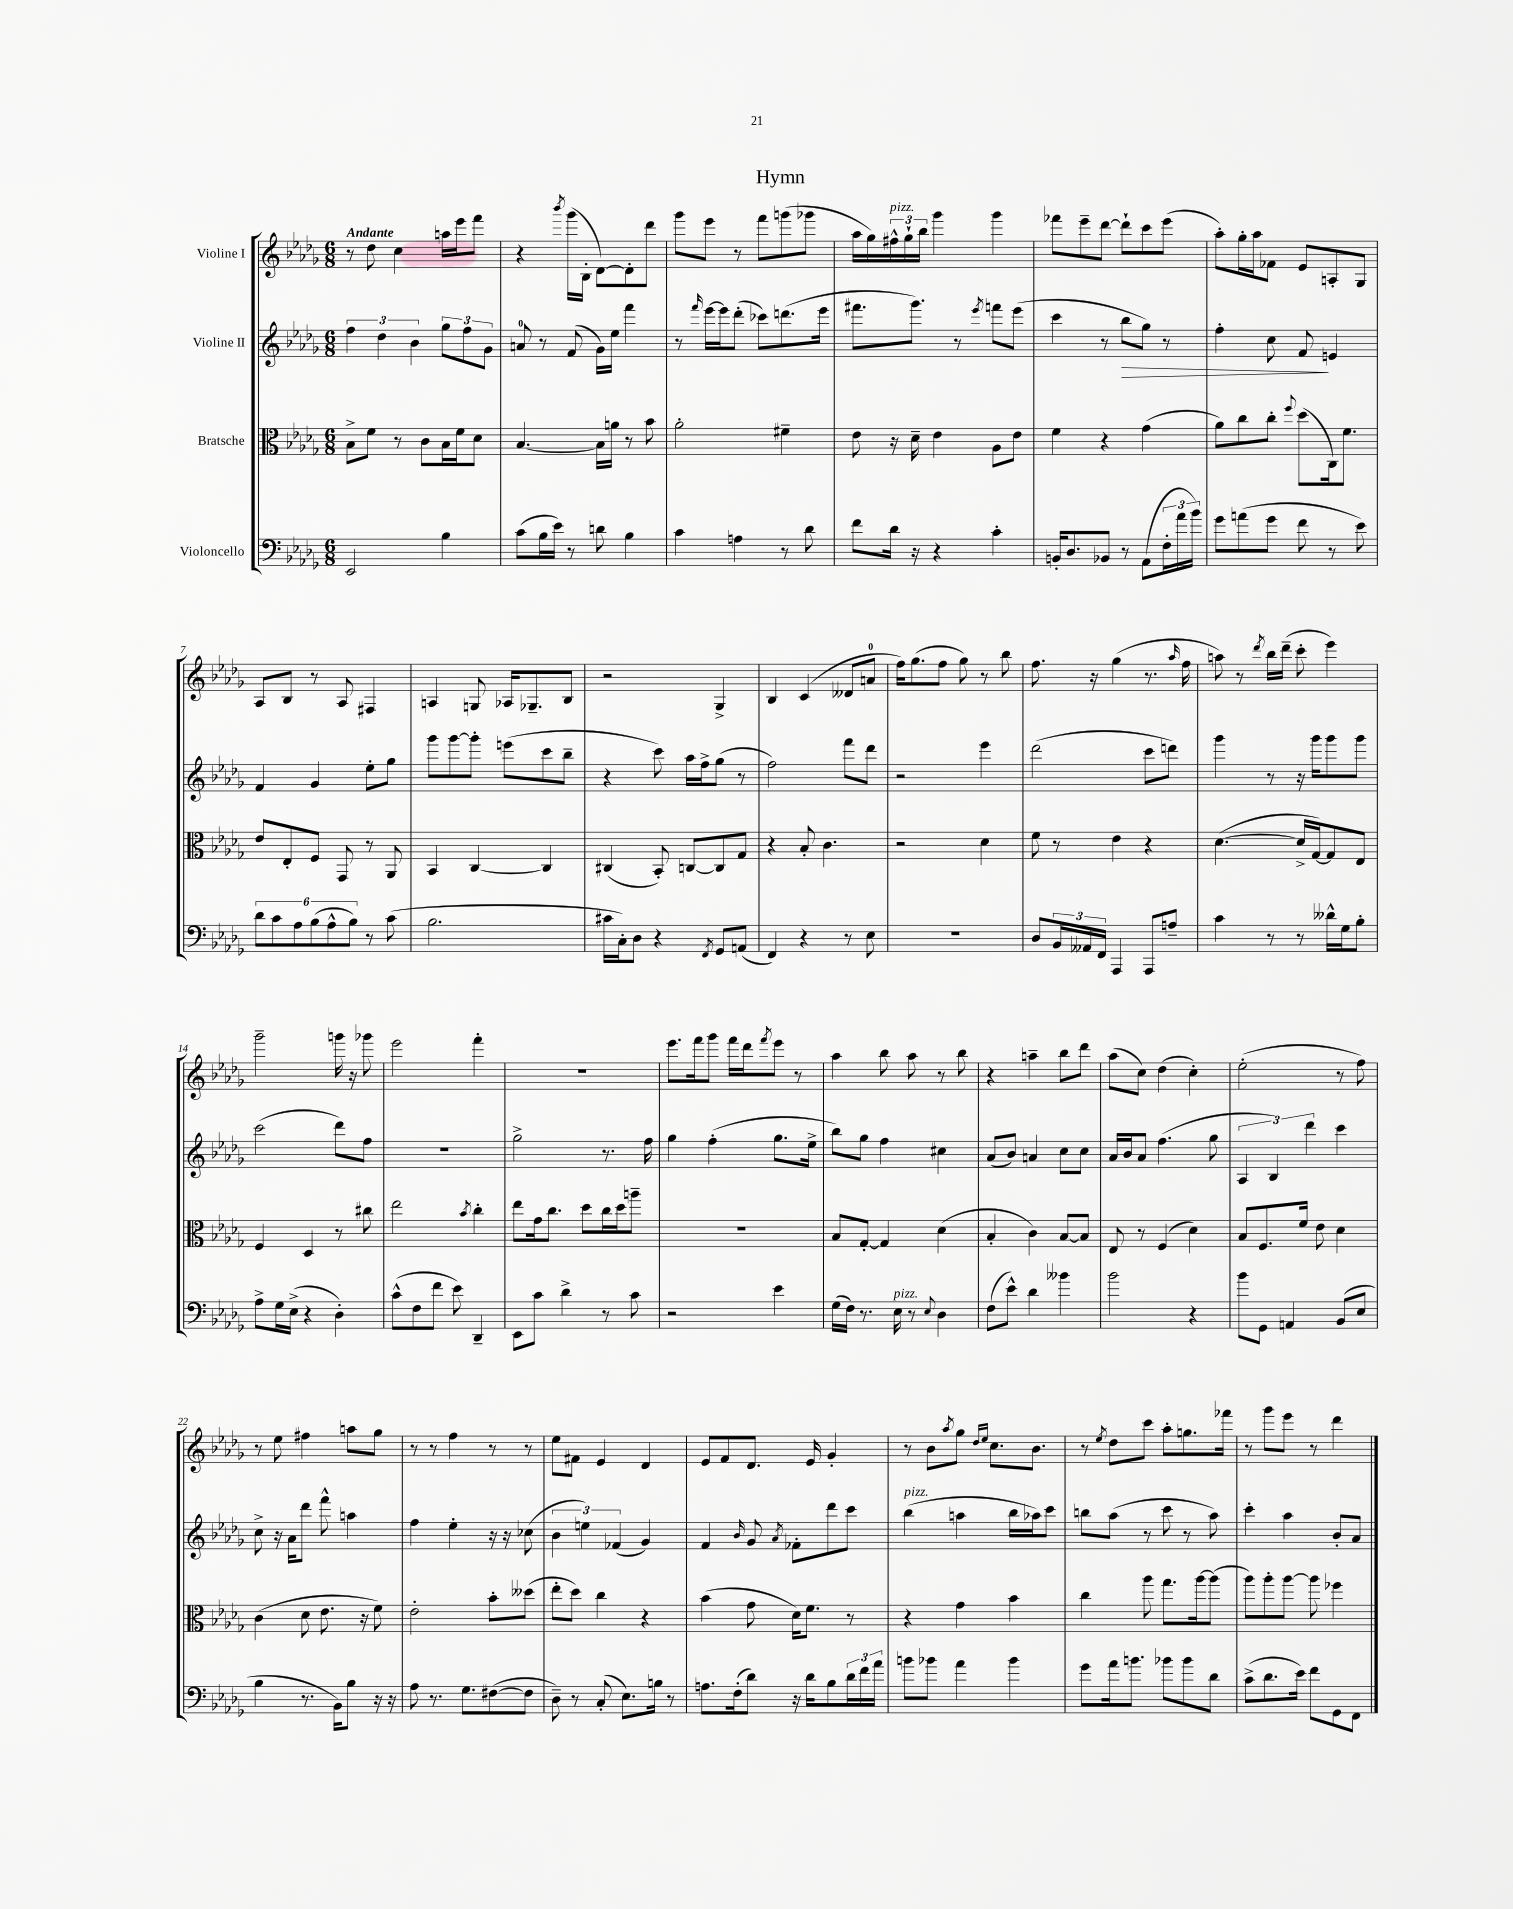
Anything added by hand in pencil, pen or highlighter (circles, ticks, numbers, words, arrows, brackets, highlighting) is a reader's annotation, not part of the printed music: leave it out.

**kern	**kern	**kern	**dynam	**kern
*part4	*part3	*part2	*part2	*part1
*staff4	*staff3	*staff2	*staff2	*staff1
*I"Violoncello	*I"Bratsche	*I"Violine II	*	*I"Violine I
*clefF4	*clefC3	*clefG2	*	*clefG2
*k[b-e-a-d-g-]	*k[b-e-a-d-g-]	*k[b-e-a-d-g-]	*	*k[b-e-a-d-g-]
*M6/8	*M6/8	*M6/8	*	*M6/8
=1	=1	=1	=1	=1
!	!	!	!	!LO:TX:a:B:t=Andante
2EE-/	8B-^\L	6ff\	.	8r
.	8f\J	.	.	8dd-\
.	.	6dd-\	.	.
.	8r	.	.	4cc\
.	.	6b-\	.	.
.	8c\L	.	.	.
4B-\	16B-\L	12gg-\L	.	16aan\LL
.	16f\J	.	.	16eee-\J
.	.	12ff\	.	.
.	8d-\J	.	.	8fff\J
.	.	12g-\J	.	.
=2	=2	=2	=2	=2
(8c\L	[4.B-/	8an/	.	4r
16B-\L	.	8r	.	.
16e-\JJ)	.	.	.	.
.	.	.	.	8qbbb-/
8r	.	(8f/	.	(16ggg-\LL
.	.	.	.	16B-'\JJ
8dn\	16B-\LL]	16g-\LL)	.	[8d-\L)
.	16an\JJ	16ee-\JJ	.	.
4B-\	8r	4fff\	.	8d-'\]
.	8b-\	.	.	8ddd-\J
=3	=3	=3	=3	=3
4c\	2a-'\	8r	.	8ggg-\L
.	.	16qqfff/	.	.
.	.	[16eee-\LL	.	8eee-\J
.	.	16eee-\J]	.	.
4An\	.	(8ddd-'\J	.	8r
.	.	8ccc-X\L)	.	8fff\L
8r	4f#X~\	(8.dddn\	.	(8gggn\
8d-\	.	.	.	8ggg-X\J
.	.	16eee-\Jk	.	.
=4	=4	=4	=4	=4
8f\L	8e-\	8.fff#X\L	.	16aa-\LL
.	.	.	.	16gg-\)
!	!	!	!	!LO:TX:a:i:t=pizz.
16d-\Jk	16r	.	.	24ff#X^^\
.	.	.	.	24gg-`\
16r	16d-~\	8.ggg-\J)	.	.
.	.	.	.	24bb-\JJ
4r	4e-\	.	.	4ggg-\
.	.	8r	.	.
.	.	8qeee-/	.	.
4c'\	8A-\L	8fffn\L	.	4ggg-\
.	8e-\J	(8eee-\J	.	.
=5	=5	=5	=5	=5
16BBn'/KL	4f\	4ccc\	.	8fff-X\L
8.D-/	.	.	.	.
.	.	.	.	8eee-~\
8BB-X/J	4r	8r	.	[8ddd-\J
!	!	!	!LO:HP:b	!
8r	.	8bb-\L	>	8ddd-`\L]
(8AA-\L	(4g-\	8gg-\J)	.	8ccc\
24F'\L	.	8r	.	(8eee-\J
24a-\	.	.	.	.
24b-\JJ)	.	.	.	.
=6	=6	=6	=6	=6
8g-\L	8a-\L)	4ff'\	.	8aa-'\L)
(8an\	8cc\	.	.	16gg-'\L
.	.	.	.	16aa-\J
8g-\J	8cc'\J	8cc\	.	8f-X\J
.	8qqff/	.	.	.
8f\	(8dd-\L	8f/	.	8e-/L
8r	16C\k)	4en/	]	8An'/
.	8.f\J	.	.	.
8e-\)	.	.	.	8G-/J
!!LO:LB:g=z
=7	=7	=7	=7	=7
12d-\L	8e-/L	4f/	.	8A-/L
12c\	.	.	.	.
.	8E-'/	.	.	8B-/J
12A-\	.	.	.	.
(12B-\	8F/J	4g-/	.	8r
12A-^^\	.	.	.	.
.	8GG-/	.	.	8A-/
12B-\J)	.	.	.	.
8r	8r	8ee-'\L	.	4F#X/
(8c\	8AA-/	8gg-\J	.	.
=8	=8	=8	=8	=8
2.B-\	4BB-/	8ggg-\L	.	4An/
.	.	[8ggg-\	.	.
.	[4C/	8ggg-'\J]	.	8Gn/
.	.	(8eeen\L	.	16A-X/KL
.	.	.	.	8.G-X~/
.	4C/]	8ccc\	.	.
.	.	8bb-~\J	.	8B-/J
=9	=9	=9	=9	=9
16c#X\LL	(4C#X/	4r	.	2r
16C'\J)	.	.	.	.
8D-\J	.	.	.	.
4r	8BB-'/)	8ccc\)	.	.
.	[8Cn/L	16aa-\LL	.	.
.	.	16ff^\J	.	.
8qFF/	.	.	.	.
8GG-/L	8C/]	(8gg-\J	.	4G-^/
(8AAn/J	8G-/J	8r	.	.
=10	=10	=10	=10	=10
4FF/)	4r	2ff\)	.	4B-/
4r	8B-'/	.	.	(4c/
.	4.c\	.	.	.
8r	.	8fff\L	.	8d--X/L
8E-\	.	8ddd-\J	.	8an/J
=11	=11	=11	=11	=11
2.r	2r	2r	.	16ff\KL)
.	.	.	.	(8.gg-\
.	.	.	.	8ff\J
.	.	.	.	8gg-\)
.	4d-\	4eee-\	.	8r
.	.	.	.	8bb-\
=12	=12	=12	=12	=12
8D-/L	8f\	(2ddd-\	.	8.ff\
24BB-/L	8r	.	.	.
24AA--X/	.	.	.	.
.	.	.	.	16r
24FF/JJ	.	.	.	.
4AAA-/	4e-\	.	.	(4gg-\
8AAA-/L	4r	8ccc\L	.	8.r
8An~/J	.	8dddn\J)	.	.
.	.	.	.	16qqaa-/
.	.	.	.	16ff\
=13	=13	=13	=13	=13
4c\	([4.d-\	4ggg-\	.	8aan\)
.	.	.	.	8r
.	.	.	.	8qddd-/
8r	.	8r	.	16bb-\LL
.	.	.	.	(16ddd-~\JJ
8r	16d-^/LL]	16r	.	8ccc'\
.	[16G-/J)	16ggg-\KL	.	.
16d--X^^\LL	8G-/]	8ggg-\	.	4eee-\)
16G-\J	.	.	.	.
8B-'\J	8E-/J	8ggg-\J	.	.
!!LO:LB:g=z
=14	=14	=14	=14	=14
8A-^\L	4F/	(2ccc\	.	2ggg-~\
16G-\L	.	.	.	.
(16E-^\JJ	.	.	.	.
4r	4D-/	.	.	.
4D-'\)	8r	8ddd-\L)	.	16gggn\
.	.	.	.	16r
.	8cc#X\	8ff\J	.	8ggg-X\
=15	=15	=15	=15	=15
(8c^^\L	2ee-\	2.r	.	2eee-\
8F\	.	.	.	.
8f\J	.	.	.	.
8e-\)	.	.	.	.
.	8qb-/	.	.	.
4DD-~/	4cc'\	.	.	4fff'\
=16	=16	=16	=16	=16
8EE-\L	8ee-\L	2gg-^\	.	2.r
8c\J	16g-\k	.	.	.
.	8.cc\J	.	.	.
4d-^\	.	.	.	.
.	8dd-\L	.	.	.
8r	16cc\L	8.r	.	.
.	16dd-\J	.	.	.
8c\	8aan~\J	.	.	.
.	.	16ff\	.	.
=17	=17	=17	=17	=17
2r	2.r	4gg-\	.	8.eee-\L
.	.	.	.	16fff\k
.	.	(4ff'\	.	8ggg-\J
.	.	.	.	16fff\LL
.	.	.	.	16ddd-\J
.	.	.	.	8qfff/
4e-\	.	8.gg-\L	.	8eee-\J
.	.	.	.	8r
.	.	16ee-^\Jk	.	.
=18	=18	=18	=18	=18
(16G-\LL	8B-/L	8bb-\L)	.	4aa-\
16F\JJ)	.	.	.	.
8.r	[8G-'/J	8gg-\J	.	.
.	4G-/]	4ff\	.	8bb-\
!LO:TX:a:i:t=pizz.	!	!	!	!
16E-\	.	.	.	.
8r	.	.	.	8aa-\
8qqE-/	.	.	.	.
4D-\	(4d-\	4cc#X\	.	8r
.	.	.	.	8bb-\
=19	=19	=19	=19	=19
(8F\L	4B-'/	(8a-/L	.	4r
8e-^^\J)	.	8b-/J)	.	.
4d-\	4c\)	4an/	.	4aan~\
4b--X\	[8B-/L	8cc\L	.	8bb-\L
.	8B-/J]	8cc\J	.	8ddd-\J
=20	=20	=20	=20	=20
2b-\	8E-/	16a-/LL	.	(8aa-\L
.	.	16b-/J	.	.
.	8r	8a-/J	.	8cc\J)
.	(4F/	(4.ff\	.	(4dd-\
4r	4d-\)	.	.	4cc'\)
.	.	8gg-\	.	.
=21	=21	=21	=21	=21
8b-\L	8B-/L	6A-/	.	(2ee-'\
8GG-\J	8.F/	.	.	.
.	.	6B-/)	.	.
4AAn/	.	.	.	.
.	16f/Jk	.	.	.
.	.	6ddd-\	.	.
.	8e-\	.	.	.
(8BB-/L	4d-\	4ccc\	.	8r
8E-/J	.	.	.	8ff\)
!!LO:LB:g=z
=22	=22	=22	=22	=22
4B-\	(4c\	8cc^\	.	8r
.	.	16r	.	8ee-\
.	.	16a-\KL	.	.
8.r	8d-\	8ddd-\J	.	4ff#X\
.	8.e-\	8fff^^\	.	.
16BB-\KL)	.	.	.	.
8B-\J	.	4aan\	.	8aan\L
.	16r	.	.	.
16r	8f\)	.	.	8gg-\J
16r	.	.	.	.
=23	=23	=23	=23	=23
8A-\	2e-'\	4ff\	.	8r
8.r	.	.	.	8r
.	.	4ee-'\	.	4ff\
8.G-\L	.	.	.	.
([8F#X\	8b-'\L	16r	.	8r
.	.	16r	.	.
8F#\J]	(8dd--X\J	(8cc-X\	.	8r
=24	=24	=24	=24	=24
8D-~\)	8ee-'\L	6b-\	.	8ee-\L
8r	8dd-\J)	.	.	8f#X\J
.	.	6een\)	.	.
(8C'/	4cc\	.	.	4e-/
.	.	(6f-X/	.	.
8.E-\L)	.	.	.	.
.	4r	4g-/)	.	4d-/
16Bn\Jk	.	.	.	.
8r	.	.	.	.
=25	=25	=25	=25	=25
8.An\L	(4b-\	4f/	.	8e-/L
.	.	.	.	8f/
(16F'\k	.	.	.	.
.	.	16qqb-/	.	.
8d-\J)	8g-\	8g-/	.	8.d-/J
.	.	8qa-/	.	.
16r	16d-\KL)	8f-X'\L	.	.
16d-\KL	8.f\J	.	.	16e-/
8B-\	.	8ddd-\	.	4g-'/
24d-\L	8r	8ccc\J	.	.
24f\	.	.	.	.
24a-\JJ	.	.	.	.
=26	=26	=26	=26	=26
!	!	!LO:TX:a:i:t=pizz.	!	!
8bn\L	4r	(4bb-\	.	8r
8b-X\J	.	.	.	8b-\L
.	.	.	.	8qaa-/
4a-\	4g-\	4aan\	.	8gg-\J
.	.	.	.	16qqdd-/LL
.	.	.	.	16qqee-/JJ
.	.	.	.	8.cc\L
4b-\	4b-\	16bb-\LL	.	.
.	.	16aa-X\J)	.	8.b-\J
.	.	8ccc\J	.	.
=27	=27	=27	=27	=27
8g-\L	4cc\	8bbn\L	.	8r
.	.	.	.	8qee-/
16a-\k	.	(8aa-\J	.	8dd-\L
8.bn\J	.	.	.	.
.	8aa-\	8r	.	8ccc\J
8b-X\L	8.gg-\L	8ccc\	.	8aa-'\L
8b-\	.	8r	.	8.ggn\
.	[16aa-\k	.	.	.
8d-\J	(8aa-\J]	8aa-\)	.	.
.	.	.	.	16fff-X\Jk
=28	=28	=28	=28	=28
(8c^\L	8aa-\L)	4ccc'\	.	8r
8.d-\	8aa-'\	.	.	8ggg-\L
.	[8aa-\J	4aa-\	.	8eee-\J
16e-\Jk)	.	.	.	.
8f\L	8aa-\]	.	.	8r
8GG-\	4ff-X\	8b-'/L	.	4ddd-\
8FF\J	.	8a-/J	.	.
==	==	==	==	==
*-	*-	*-	*-	*-
